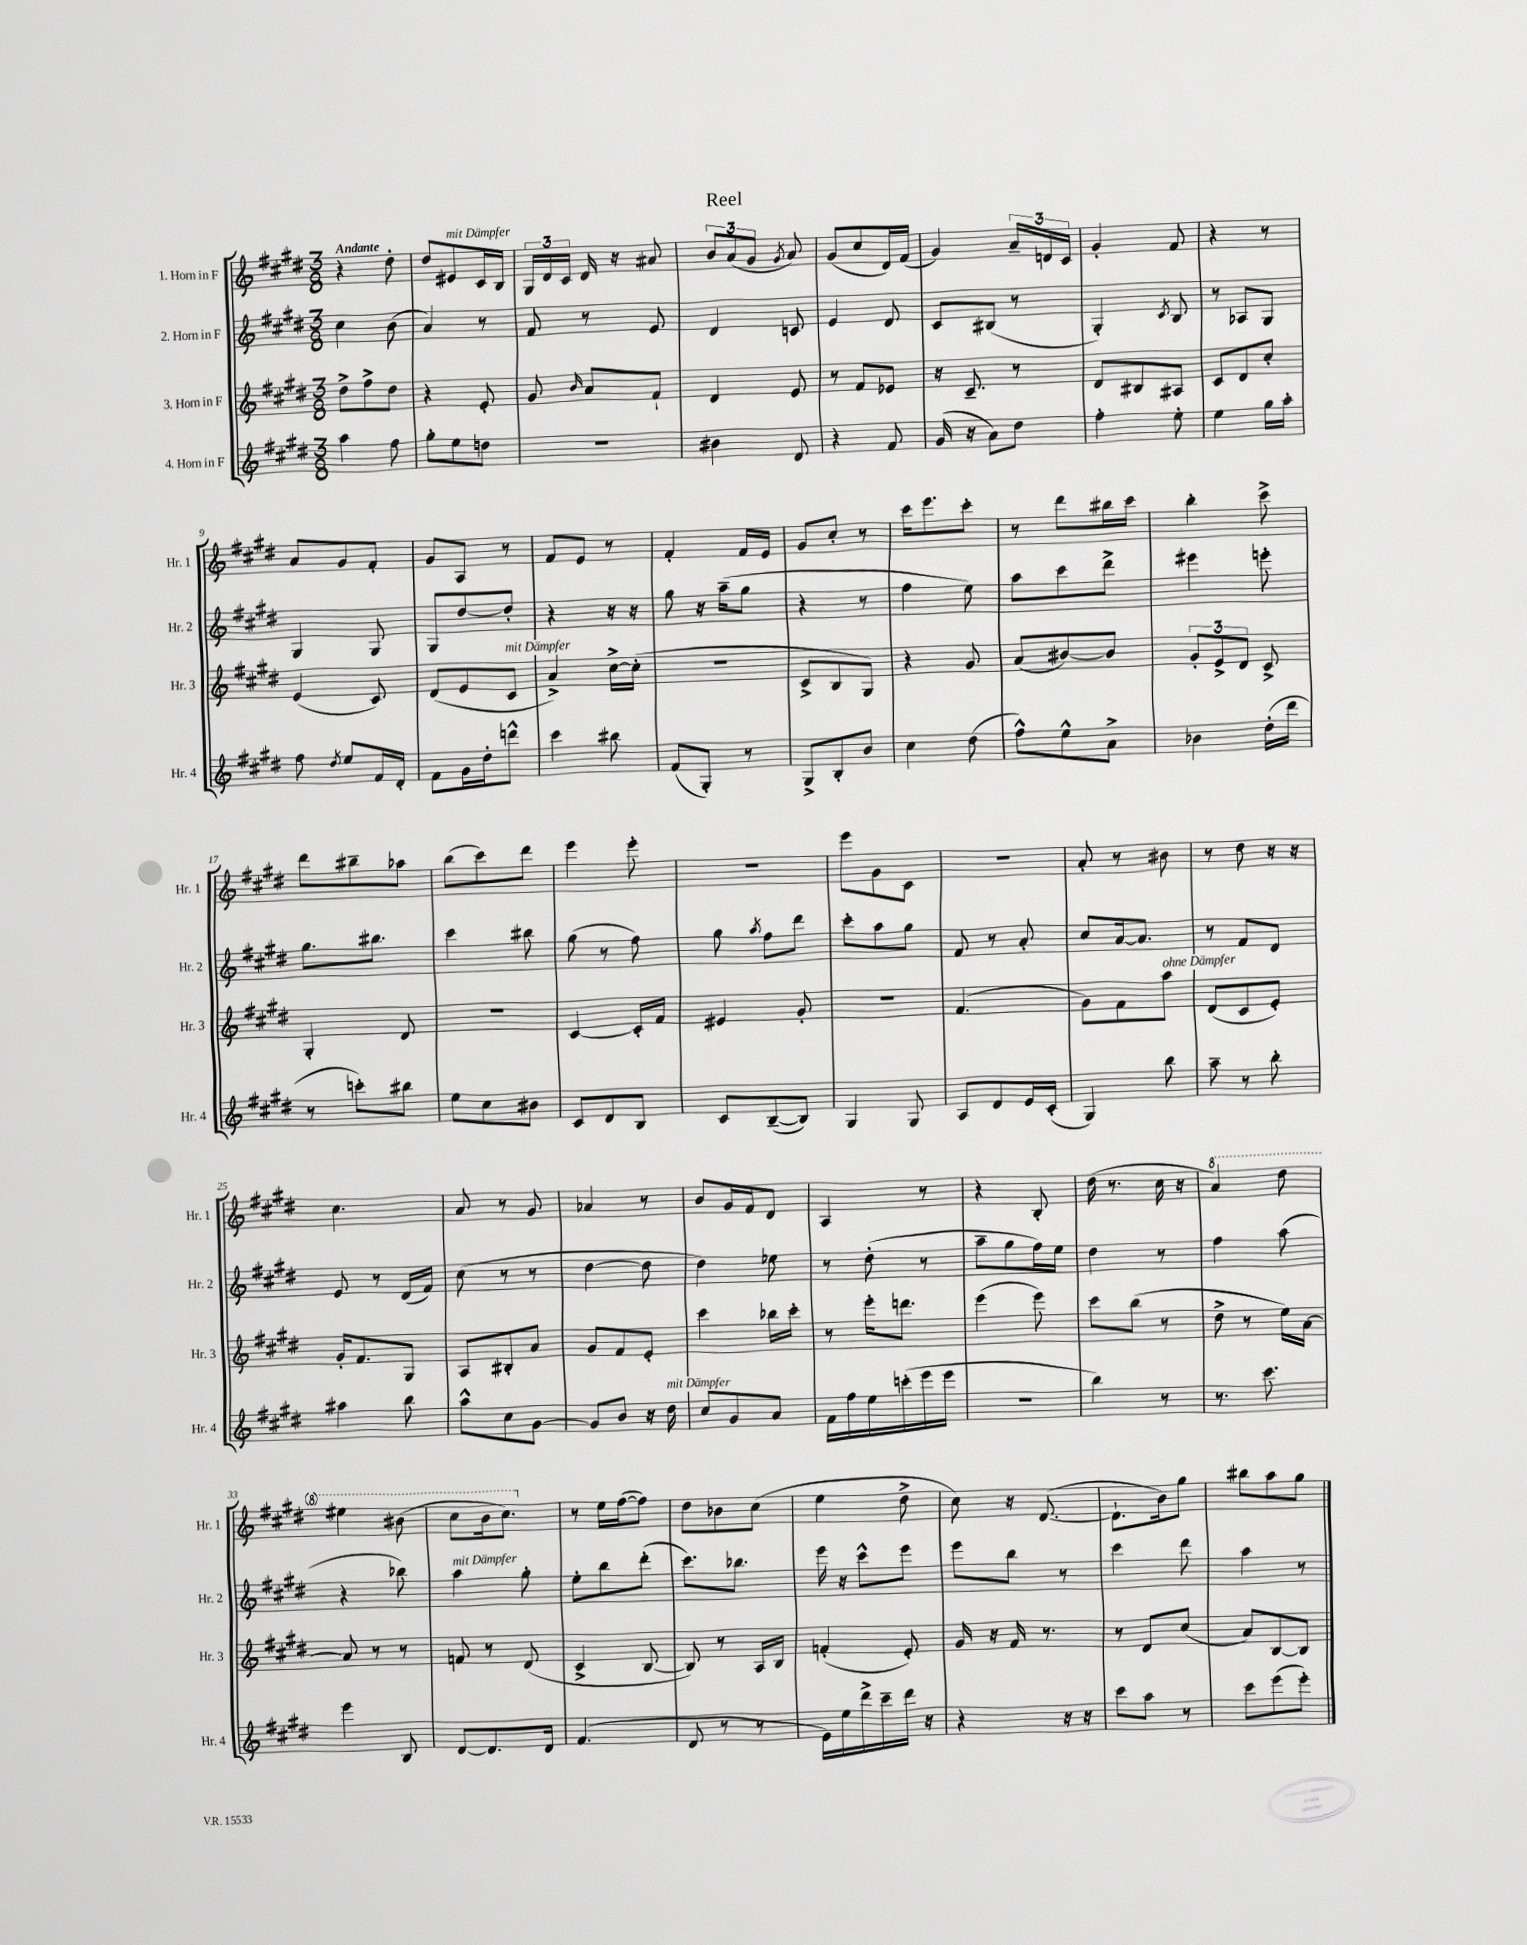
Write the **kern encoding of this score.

**kern	**kern	**kern	**kern
*part4	*part3	*part2	*part1
*staff4	*staff3	*staff2	*staff1
*I"4. Horn in F	*I"3. Horn in F	*I"2. Horn in F	*I"1. Horn in F
*I'Hr. 4	*I'Hr. 3	*I'Hr. 2	*I'Hr. 1
*clefG2	*clefG2	*clefG2	*clefG2
*k[f#c#g#d#]	*k[f#c#g#d#]	*k[f#c#g#d#]	*k[f#c#g#d#]
*M3/8	*M3/8	*M3/8	*M3/8
=1	=1	=1	=1
!	!	!	!LO:TX:a:B:t=Andante
4aa\	8dd#^\L	4cc#\	4r
.	8ff#^\	.	.
8ff#\	8dd#\J	(8b\	8dd#'\
=2	=2	=2	=2
8gg#'\L	4r	4a/)	8dd#/L
!	!	!	!LO:TX:a:i:t=mit Dämpfer
8ee\	.	.	8e#X/
8ddn\J	8e'/	8r	16c#/L
.	.	.	16B/JJ
=3	=3	=3	=3
4.r	8g#/	8f#/	24G#/LL
.	.	.	24d#/
.	.	.	24c#/JJ
.	16qqb/	.	.
.	8a/L	8r	16d#/
.	.	.	16r
.	8f#`/J	8e/	8a#X/
=4	=4	=4	=4
4b#X\	4d#/	4d#/	12b/L
.	.	.	(12a/
.	.	.	12g#/J
.	.	.	8qg#/
8d#/	8e/	8cn/	8a/)
=5	=5	=5	=5
4r	8r	4e/	(8g#/L
.	8f#/L	.	8cc#/
8f#/	8e-X/J	8d#/	16d#/L)
.	.	.	(16f#/JJ
=6	=6	=6	=6
(16g#/	16r	8c#/L	4g#/)
16r	8.c#~/	.	.
8a\L)	.	(8B#X/J	.
8dd#\J	8r	8r	24a~/LL
.	.	.	24dn/
.	.	.	24c#/JJ
=7	=7	=7	=7
4ff#'\	8d#/L	4G#'/)	4g#'/
.	8B#X/	.	.
.	.	8qc#/	.
8ee'\	8A#X/J	8B/	8f#/
=8	=8	=8	=8
4ee\	8c#/L	8r	4r
.	8d#/	8A-X/L	.
16gg#\LL	8cc#'/J	8G#/J	8r
16aa'\JJ	.	.	.
!!LO:LB:g=z
=9	=9	=9	=9
8ff#\	(4e/	4G#/	8a/L
8qdd#/	.	.	.
8ee/L	.	.	8g#/
16f#/L	8c#/)	8G#/	8f#'/J
16d#'/JJ	.	.	.
=10	=10	=10	=10
8f#\L	(8d#/L	8G#/L	8g#/L
16g#\L	8e/	[8dd#/	8A/J
16dd#'\J	.	.	.
!	!LO:TX:a:i:t=mit Dämpfer	!	!
8dddn^^\J	8c#/J	8dd#'/J]	8r
=11	=11	=11	=11
4ccc#\	4a^/)	4r	8f#/L
.	.	.	8e/J
8bb#X\	[16cc#^\LL	16r	8r
.	(16cc#'\JJ]	16r	.
=12	=12	=12	=12
(8f#/L	4.r	8gg#\	4f#'/
8G#'/J)	.	16r	.
.	.	(16aa~\KL	.
8r	.	8gg#\J	16f#/LL
.	.	.	16e/JJ
=13	=13	=13	=13
8G#^/L	8c#^/L	4r	8g#/L
8B'/	8B/	.	8cc#'/J
8b/J	8G#/J)	8r	8r
=14	=14	=14	=14
4cc#\	4r	4ff#\	16ccc#\KL
.	.	.	8.eee\
(8dd#\	8g#/	8ee\)	8ccc#'\J
=15	=15	=15	=15
8ff#^^\L)	(8a/L	8aa\L	8r
8ee^^\	[8b#X/)	8ccc#\	8ddd#\L
8a^\J	8b#/J]	8ddd#^\J	16bb#X\L
.	.	.	16ccc#\JJ
=16	=16	=16	=16
4b-X\	12g#'/L	4eee#X\	4bb'\
.	12e^/	.	.
.	12d#/J	.	.
(16dd#'\LL	8c#^/	8eeen'\	8ccc#^\
16ddd#\JJ	.	.	.
!!LO:LB:g=z
=17	=17	=17	=17
8r	4G#'/	8.gg#\L	8ddd#\L
8cccn'\L)	.	.	8bb#X~\
.	.	8.bb#X\J	.
8bb#X\J	8d#/	.	8aa-X\J
=18	=18	=18	=18
8ee\L	4.r	4ccc#\	(8bb\L
8cc#\	.	.	8ccc#\)
8b#X\J	.	8bb#X\	8ddd#\J
=19	=19	=19	=19
8c#/L	[4c#/	(8gg#\	4eee\
8d#/	.	8r	.
8B/J	16c#'/LL]	8ff#\)	8eee'\
.	16f#/JJ	.	.
=20	=20	=20	=20
8c#/L	4e#X/	8gg#\	4.r
.	.	8qaa/	.
([8B~/	.	8ff#\L	.
8B/J])	8g#'/	8ddd#\J	.
=21	=21	=21	=21
4G#/	4.r	8ccc#'\L	8eee\L
.	.	8aa\	8g#\
8G#/	.	8gg#\J	8c#\J
=22	=22	=22	=22
8A/L	(4.f#/	8f#/	4.r
8d#/	.	8r	.
16e/L	.	8a'/	.
(16c#'/JJ	.	.	.
=23	=23	=23	=23
4G#/)	8g#\L)	8cc#/L	8a'/
.	8f#\	[16a/k	8r
.	.	8.a/J]	.
!	!LO:TX:a:i:t=ohne Dämpfer	!	!
8bb\	8aa\J	.	8b#X\
=24	=24	=24	=24
8aa~\	(8d#/L	8r	8r
8r	8c#/	8f#/L	8dd#\
8bb'\	8e'/J)	8d#/J	16r
.	.	.	16r
!!LO:LB:g=z
=25	=25	=25	=25
4aa#X\	16g#'/KL	8e/	4.cc#\
.	8.f#/	.	.
.	.	8r	.
8bb\	8G#/J	(16d#/LL	.
.	.	16f#/JJ)	.
=26	=26	=26	=26
8aa^^\L	8A/L	(8cc#\	8a/
8cc#\	8B#X'/	8r	8r
[8g#\J	8a/J	8r	8g#/
=27	=27	=27	=27
8g#/L]	8g#/L	[4dd#\	4a-X/
8b/J	8f#/	.	.
16r	8e'/J	8dd#\]	8r
!LO:TX:a:i:t=mit Dämpfer	!	!	!
16dd#\	.	.	.
=28	=28	=28	=28
8cc#/L	4ccc#\	4dd#\)	8b/L
8g#/	.	.	16g#/L
.	.	.	16f#/J
8a/J	16bb-X\LL	8ee-X\	8d#/J
.	16ccc#'\JJ	.	.
=29	=29	=29	=29
16f#\LL	8r	8r	4A/
16ff#\	.	.	.
16ee\	16eee'\KL	(8dd#'\	.
(16cccn'\	8.dddn\J	.	.
16eee\	.	8r	8r
16eee\JJ	.	.	.
=30	=30	=30	=30
4.r	(4eee\	8aa~\L	4r
.	.	8gg#\	.
.	8eee\)	16ff#\L)	8B'/
.	.	16ee\JJ	.
=31	=31	=31	=31
4bb\)	8ccc#\L	4dd#\	(16dd#\
.	.	.	8.r
.	(8bb\J	.	.
8r	8r	8r	16cc#\
.	.	.	16r
=32	=32	=32	=32
*	*	*	*8va
8.r	8dd#^\	4ff#\	4aa/)
.	8r	.	.
8.ccc#\	.	.	.
.	16ee\LL)	(8aa\	8ddd#\
.	[16a\JJ	.	.
!!LO:LB:g=z
=33	=33	=33	=33
4eee\	8a/]	4r	4eee#X\
.	8r	.	.
8B/	8r	8bb-X\)	(8bb#X\
=34	=34	=34	=34
!	!	!LO:TX:a:i:t=mit Dämpfer	!
[8d#/L	8fn/	4aa\	8ccc#\L
8.d#/]	8r	.	16bb\k
.	.	.	8.ccc#\J)
.	(8d#/	8gg#'\	.
16d#/Jk	.	.	.
=35	=35	=35	=35
*	*	*	*X8va
(4.f#/	4c#^/	8ee'\L	8r
.	.	8bb\	16ee\LL
.	.	.	([16ff#\J
.	[8B/	(8ddd#'\J	8ff#\J])
=36	=36	=36	=36
8d#/	8B/])	8.ccc#\L)	8dd#\L
8r	8r	.	8b-X\
.	.	8.bb-X\J	.
8r	16A/LL	.	(8cc#\J
.	16B/JJ	.	.
=37	=37	=37	=37
16e\LL)	(4fn'/	16eee\	4ee\
16ee\	.	16r	.
16ddd#^\	.	8ccc#^^\L	.
16ccc#~\	.	.	.
16ddd#\JJ	8e'/)	8eee\J	8dd#^\
16r	.	.	.
=38	=38	=38	=38
4r	16g#/	8eee\L	8cc#\)
.	16r	.	.
.	16f#/	8bb\J	16r
.	8.r	.	([8.d#/
16r	.	8r	.
16r	.	.	.
=39	=39	=39	=39
8ccc#\L	8r	4ccc#\	8.d#`\L]
8aa\J	8d#/L	.	.
.	.	.	16b\k)
8r	(8cc#/J	8ddd#\	8gg#\J
=40	=40	=40	=40
8ccc#\L	8a/L)	4aa\	8bb#X\L
(8eee\	[8B/	.	8aa\
8eee'\J)	8B/J]	8r	8gg#\J
==	==	==	==
*-	*-	*-	*-
